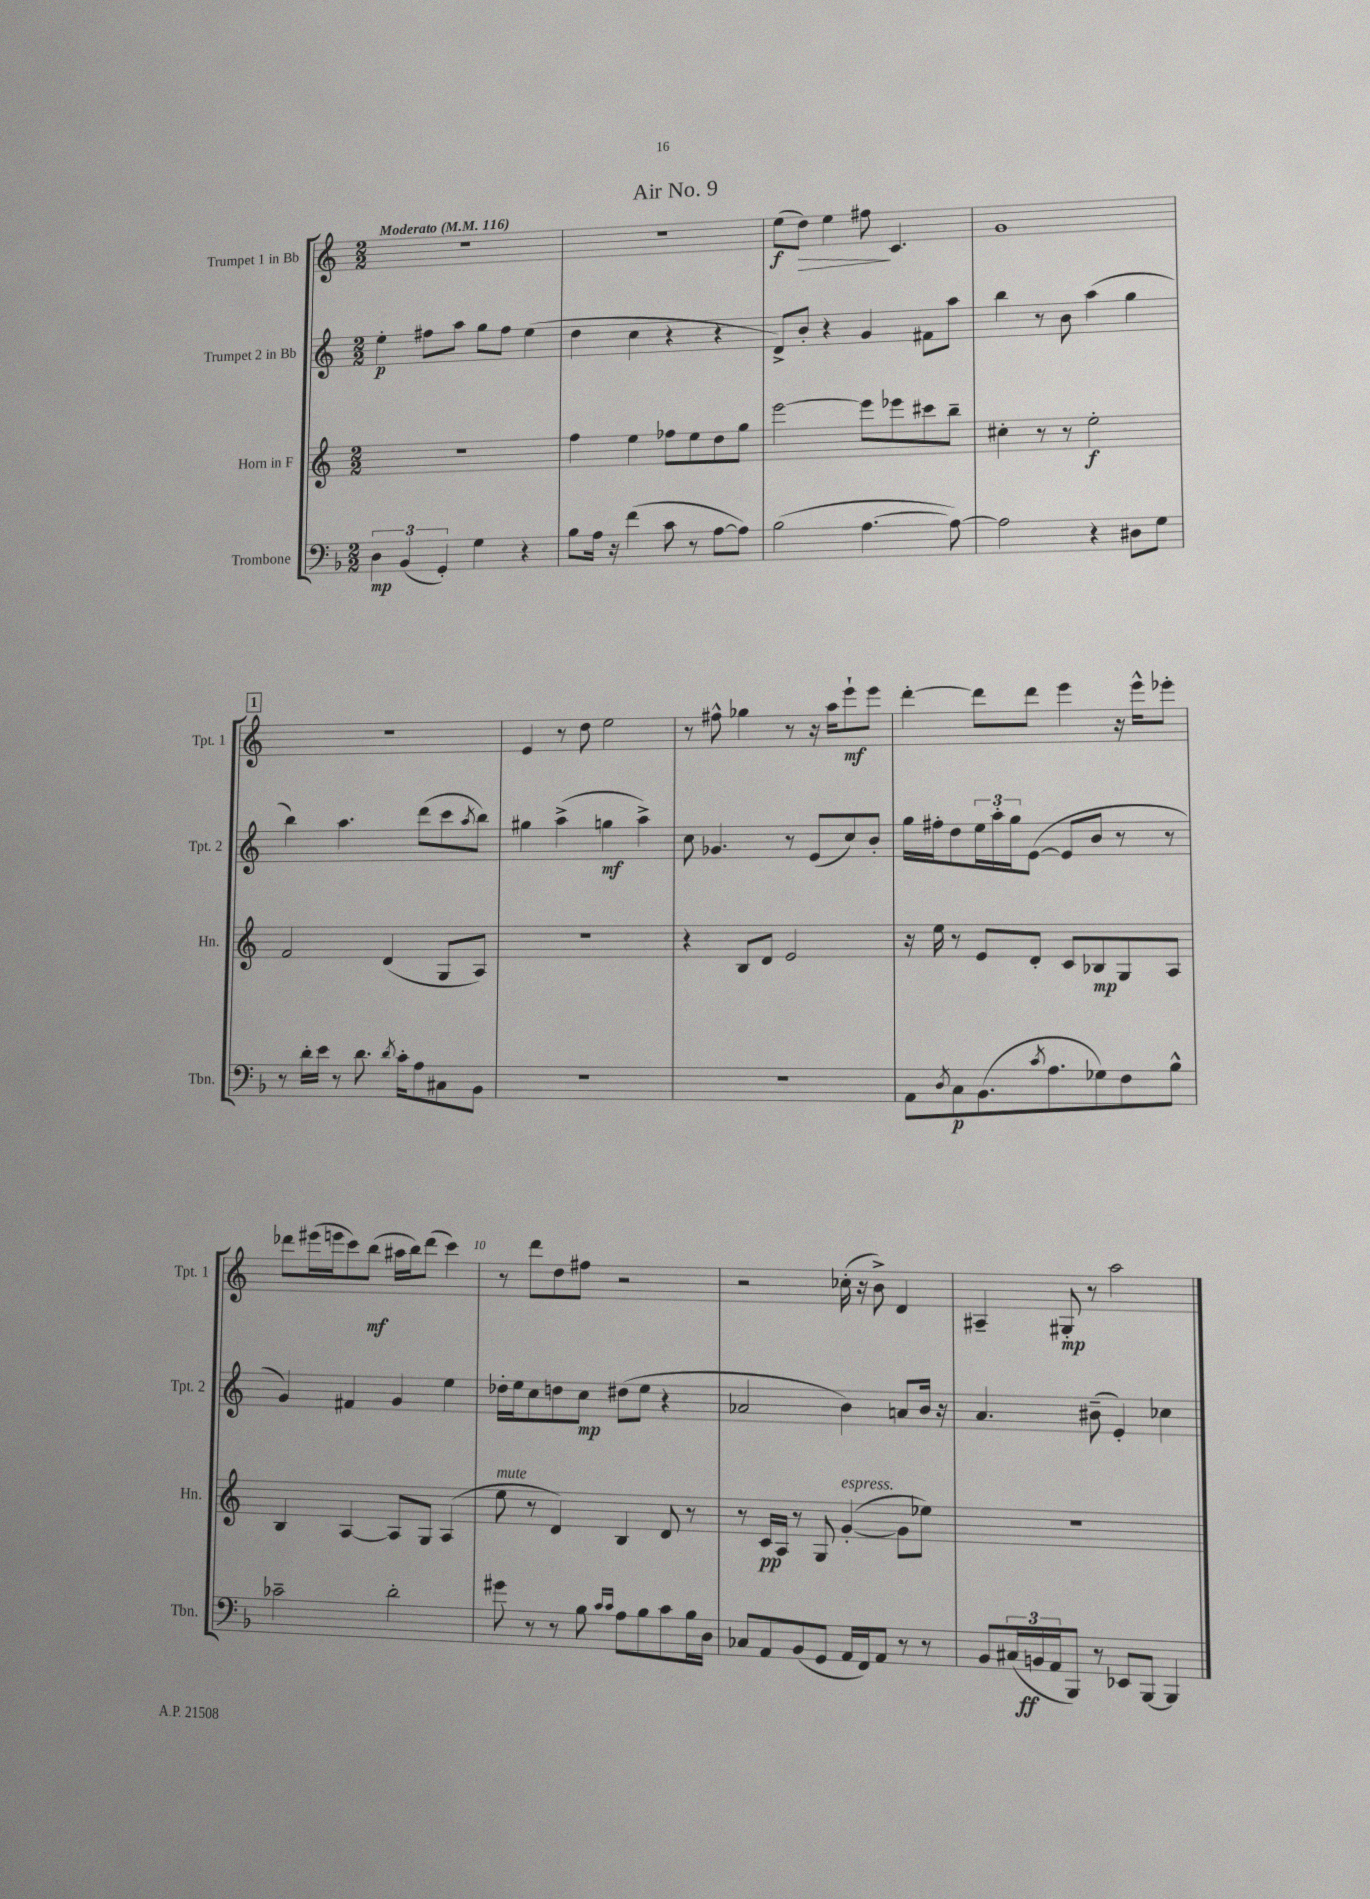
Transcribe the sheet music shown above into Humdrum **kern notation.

**kern	**kern	**kern	**kern
*staff4	*staff3	*staff2	*staff1
*clefF4	*clefG2	*clefG2	*clefG2
*k[b-]	*k[]	*k[]	*k[]
*M2/2	*M2/2	*M2/2	*M2/2
*MM116	*MM116	*MM116	*MM116
6D	1r	4ee'	1r
(6BB-	.	.	.
.	.	8ff#	.
6GG')	.	.	.
.	.	8aa	.
4G	.	8gg	.
.	.	8ff#	.
4r	.	(4ee	.
=	=	=	=
8B-	4ff	4dd	1r
16A	.	.	.
16r	.	.	.
(4f	4ee	4cc	.
8c	8ff-	4r	.
8r	8ee	.	.
[8A	8dd	4r	.
8A])	8gg	.	.
=	=	=	=
(2B-	[2eee	8d^)	(8ee
.	.	8b'	8dd)
.	.	4r	4ee
[4.A	8eee]	4g	8ff#
.	8eee-	.	4.c
.	8ccc#	8f#	.
8A_)	8bb~	8aa	.
=	=	=	=
2A]	4cc#'	4bb	1g
.	8r	8r	.
.	8r	8b	.
4r	2ee'	(4aa	.
8D#	.	4gg	.
8G	.	.	.
=	=	=	=
8r	2f	4bb)	1r
16d'	.	.	.
16e	.	.	.
8r	.	4.aa	.
8.d	.	.	.
.	(4d	.	.
8qd	.	.	.
16c'	.	.	.
8A	.	(8ddd	.
8C#	8G	8ccc	.
.	.	8qaa	.
8BB-	8A)	8bb)	.
=	=	=	=
1r	1r	4gg#	4e
.	.	(4aa^	8r
.	.	.	8dd
.	.	4gg	2ee
.	.	4aa^)	.
=	=	=	=
1r	4r	8cc	8r
.	.	4.g-	8ff#^^
.	8B	.	4gg-
.	8d	.	.
.	2e	8r	8r
.	.	(8e	16r
.	.	.	16aa
.	.	8cc)	8eee`
.	.	8b'	8eee
=	=	=	=
8AA	16r	16gg	[4ddd'
.	16ee	16ff#'	.
8qD	.	.	.
8C	8r	8dd	.
(8.BB-	8e	24ee	8ddd]
.	.	24aa'	.
.	.	24gg	.
.	8d'	([8e	8ddd
8qc	.	.	.
8.A	.	.	.
.	8c	8e]	4eee
8G-)	8B-	8b	.
8F	8G	8r	16r
.	.	.	16eee^^
8B-^^	8A	8r	8eee-'
=	=	=	=
2c-~	4B	4g)	8ddd-
.	.	.	(16eee#
.	.	.	16eee
.	[4A	4f#	8ccc)
.	.	.	(8bb
2d'	8A]	4g	16aa#
.	.	.	16bb)
.	8G	.	(8ddd-
.	(4A	4ee	4ccc)
=	=	=	=
8g#	8ee	16dd-'	8r
.	.	16ee	.
8r	8r	8cc	8ddd
8r	4d)	8dd	8dd
8B-	.	8cc	8ff#
16qqc	.	.	.
16qqc	.	.	.
8A	4B	(8dd#	2r
8B-	.	8ee	.
8c	8d	4r	.
16B-	8r	.	.
16D	.	.	.
=	=	=	=
8C-	8r	2a-	2r
8AA	16c	.	.
.	16A	.	.
(8BB-	8r	.	.
8GG	8G	.	.
16AA	([4g'	4b)	(16cc-'
16FF)	.	.	16r
8AA	.	.	8b^)
8r	8g]	8a	4d
8r	8ee-)	16b	.
.	.	16r	.
=	=	=	=
8BB-	1r	4.a	4A#~
(24C#	.	.	.
24BB	.	.	.
24AA	.	.	.
8BBB-)	.	.	8G#'
8r	.	(8b#~	8r
8EE-	.	4e')	2aa
[8BBB-	.	.	.
4BBB-]	.	4cc-	.
==	==	==	==
*-	*-	*-	*-
